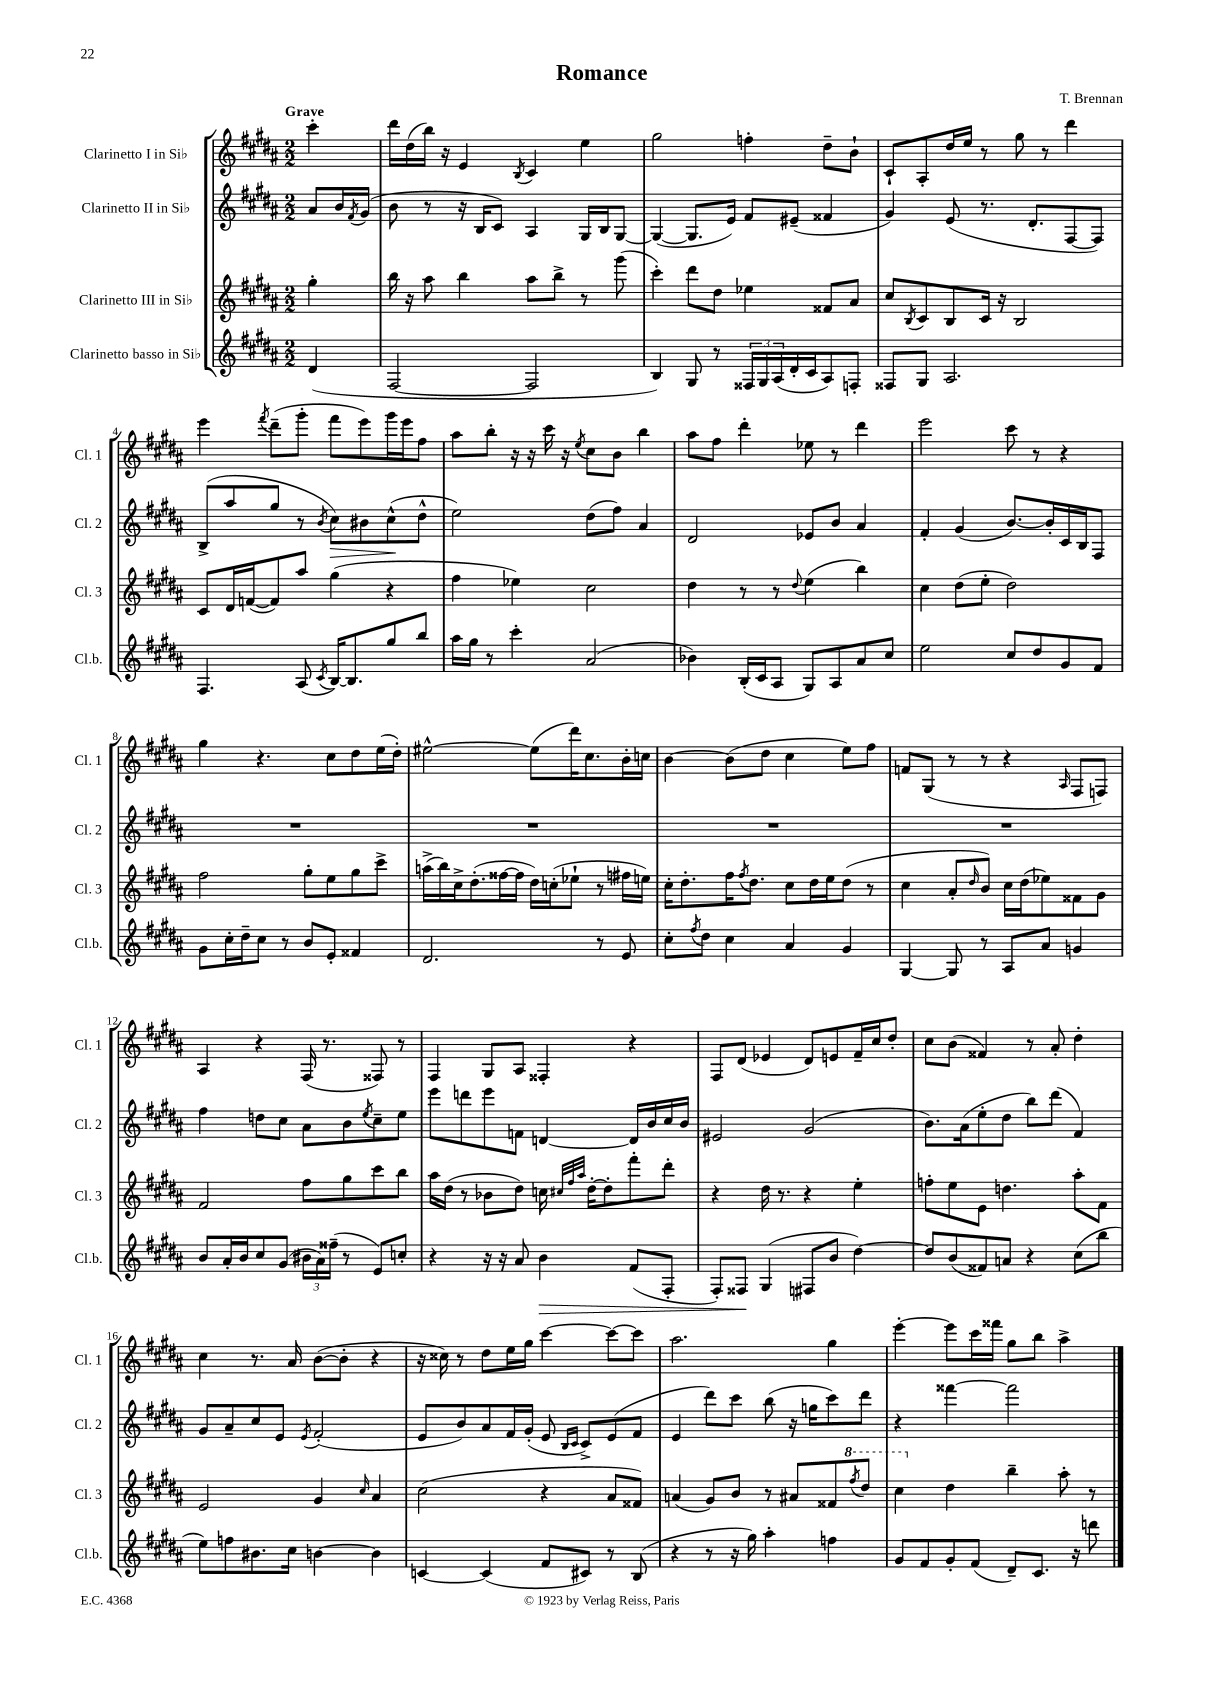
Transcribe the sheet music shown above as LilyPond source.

\header { title = "Romance" composer = "T. Brennan" }
<<
\new StaffGroup <<
\new Staff = "s0" \with { instrumentName = "Clarinetto I in Sib" shortInstrumentName = "Cl. 1" } {
    \clef treble \key b \major \numericTimeSignature \time 2/2 \partial 4 \tempo "Grave"
    cis'''4-. |
    dis'''16 dis''16( b''16) r16 e'4 \acciaccatura { b8 } cis'4 e''4 |
    gis''2 f''4-. dis''8-- b'8-! |
    cis'8-! ais8-. dis''16 e''16 r8 gis''8 r8 dis'''4 |
    e'''4 \acciaccatura { fis'''8 } dis'''8--( gis'''8-. fis'''8 e'''8) gis'''16 e'''16 fis''8 |
    ais''8 b''8-. r16 r16 cis'''16 r16 \acciaccatura { e''8 } cis''8 b'8 b''4 |
    ais''8 fis''8 dis'''4-. ees''8 r8 dis'''4 |
    e'''2 cis'''8 r8 r4 |
    gis''4 r4. cis''8 dis''8 e''16( dis''16-.) |
    eis''2~-^ eis''8( dis'''16) cis''8. b'16-. c''16 |
    b'4~ b'8( dis''8 cis''4 e''8) fis''8 |
    f'8 gis8( r8 r8 r4 \grace { ais16 } fis8 f8) |
    ais4 r4 fis16( r8. fisis8) r8 |
    fis4 gis8 ais8 fisis4-. r4 |
    fis8 dis'8( ees'4 dis'8) e'8 fis'16-- cis''16 dis''8-. |
    cis''8 b'8( fisis'4) r8 ais'8-. dis''4-. |
    cis''4 r8. ais'16 b'8~( b'8-. r4 |
    r16 cisis''16) r8 dis''8 e''16 gis''16 cis'''4~ cis'''8~ cis'''8 |
    ais''2. gis''4 |
    e'''4~-. e'''8 cis'''16 fisis'''16 gis''8 b''8 ais''4-> \bar "|." |
}
\new Staff = "s1" \with { instrumentName = "Clarinetto II in Sib" shortInstrumentName = "Cl. 2" } {
    \clef treble \key b \major \numericTimeSignature \time 2/2 \partial 4
    ais'8 b'16 \acciaccatura { fis'8 } gis'16( |
    b'8 r8 r16 b16 cis'8) ais4 gis16 b16 gis8~ |
    gis4~( gis8. e'16) fis'8 eis'8--( fisis'4 |
    gis'4) e'8( r8. dis'8.-. fis8~ fis8) |
    b8->( ais''8 gis''8 r8 \acciaccatura { b'8 } cis''8\>) bis'8 cis''8-^\!( dis''8-^ |
    e''2) dis''8( fis''8) ais'4 |
    dis'2 ees'8 b'8 ais'4 |
    fis'4-. gis'4( b'8.~) b'16-. cis'16 b16 fis8 |
    R1 |
    R1 |
    R1 |
    R1 |
    fis''4 d''8 cis''8 ais'8 b'8 \acciaccatura { e''8 } cis''8-- e''8 |
    e'''8 d'''8 e'''8 f'8 d'4~ d'16 b'16 cis''16 b'16 |
    eis'2 gis'2( |
    b'8.) ais'16( e''8-. dis''8 b''8) dis'''8( fis'4) |
    gis'8 ais'8-- cis''8 e'8 \acciaccatura { e'8 } fis'2-.( |
    e'8 b'8) ais'8 fis'16 gis'16-.( e'8 \grace { b16 cis'16 } cis'8->) e'8( fis'8 |
    e'4 dis'''8) cis'''8 b''8( r16 g''16 cis'''8) dis'''8 |
    r4 fisis'''4~ fisis'''2 \bar "|." |
}
\new Staff = "s2" \with { instrumentName = "Clarinetto III in Sib" shortInstrumentName = "Cl. 3" } {
    \clef treble \key b \major \numericTimeSignature \time 2/2 \partial 4
    gis''4-. |
    b''16 r16 ais''8 b''4 ais''8 b''8-> r8 gis'''8( |
    cis'''4-.) dis'''8 dis''8 ees''4 fisis'8 ais'8 |
    cis''8 \acciaccatura { b8 } cis'8 b8 cis'16 r16 b2 |
    cis'8 dis'16 f'16~( f'8) ais''8 gis''4( r4 |
    fis''4 ees''4) cis''2 |
    dis''4 r8 r8 \appoggiatura { dis''8 } e''4( b''4) |
    cis''4 dis''8( e''8-. dis''2) |
    fis''2 gis''8-. e''8 gis''8 cis'''8-> |
    a''16->( b''16) cis''16-> dis''8.-.( fisis''16~ fisis''16 dis''16) c''16-.( ees''8-! r8 fis''16 e''16) |
    cis''16-. dis''8.-. fis''16 \acciaccatura { fis''8 } dis''8. cis''8 dis''16 e''16 dis''8( r8 |
    cis''4 ais'8-. \grace { dis''16 } b'8) cis''16 dis''16( ees''8) fisis'8 gis'8 |
    fis'2 fis''8 gis''8 cis'''8 b''8 |
    ais''16 dis''16( r8 bes'8 dis''8) c''16 \grace { cis''32 fis''32 ais''32 } dis''16~-. dis''8-. fis'''8-. dis'''8-. |
    r4 dis''16 r8. r4 e''4-. |
    f''8-. e''8 e'8 d''4. ais''8-. fis'8 |
    e'2 gis'4 \grace { cis''16 } ais'4 |
    cis''2( r4 ais'8 fisis'8) |
    a'4( gis'8) b'8 r8 ais'8 fisis'8 \ottava #1 \acciaccatura { fis'''8 } dis'''8 |
    cis'''4 \ottava #0 dis''4 b''4-- ais''8-. r8 \bar "|." |
}
\new Staff = "s3" \with { instrumentName = "Clarinetto basso in Sib" shortInstrumentName = "Cl.b." } {
    \clef treble \key b \major \numericTimeSignature \time 2/2 \partial 4
    dis'4( |
    fis2~ fis2 |
    b4) gis8 r8 \tuplet 3/2 { fisis16 gis16 ais16( } dis'16-. cis'16 ais8) f8-. |
    fisis8 gis8 ais2. |
    fis4. ais8( \acciaccatura { cis'8 } b16~) b8. gis''8 b''8 |
    ais''16 gis''16 r8 cis'''4-. ais'2( |
    bes'4) b16-.( cis'16 ais8 gis8) ais8 ais'8 cis''8 |
    e''2 cis''8 dis''8 gis'8 fis'8 |
    gis'8 cis''16-. dis''16-- cis''8 r8 b'8 e'8-. fisis'4 |
    dis'2. r8 e'8 |
    cis''8-. \acciaccatura { fis''8 } dis''8 cis''4 ais'4 gis'4 |
    gis4~ gis8 r8 ais8 ais'8 g'4 |
    b'8 ais'16-. b'16 cis''8 gis'8( \tuplet 3/2 { bis'16 ais'16) fisis''16--( } r8 e'8) c''8-. |
    r4 r16 r16 ais'8 b'4\> fis'8( fis8-. |
    fis8-.) fisis8\! gis4( fis8 b'8 dis''4~) |
    dis''8 b'8( fisis'8) a'8 r4 cis''8( b''8 |
    e''8) f''8 bis'8. cis''16 b'4~ b'4 |
    c'4~ c'4( fis'8 cis'8) r8 b8( |
    r4 r8 r16 gis''16) ais''4-. f''4 |
    gis'8 fis'8 gis'8-. fis'8( dis'8--) cis'8. r16 d'''8 \bar "|." |
}
>>
>>
